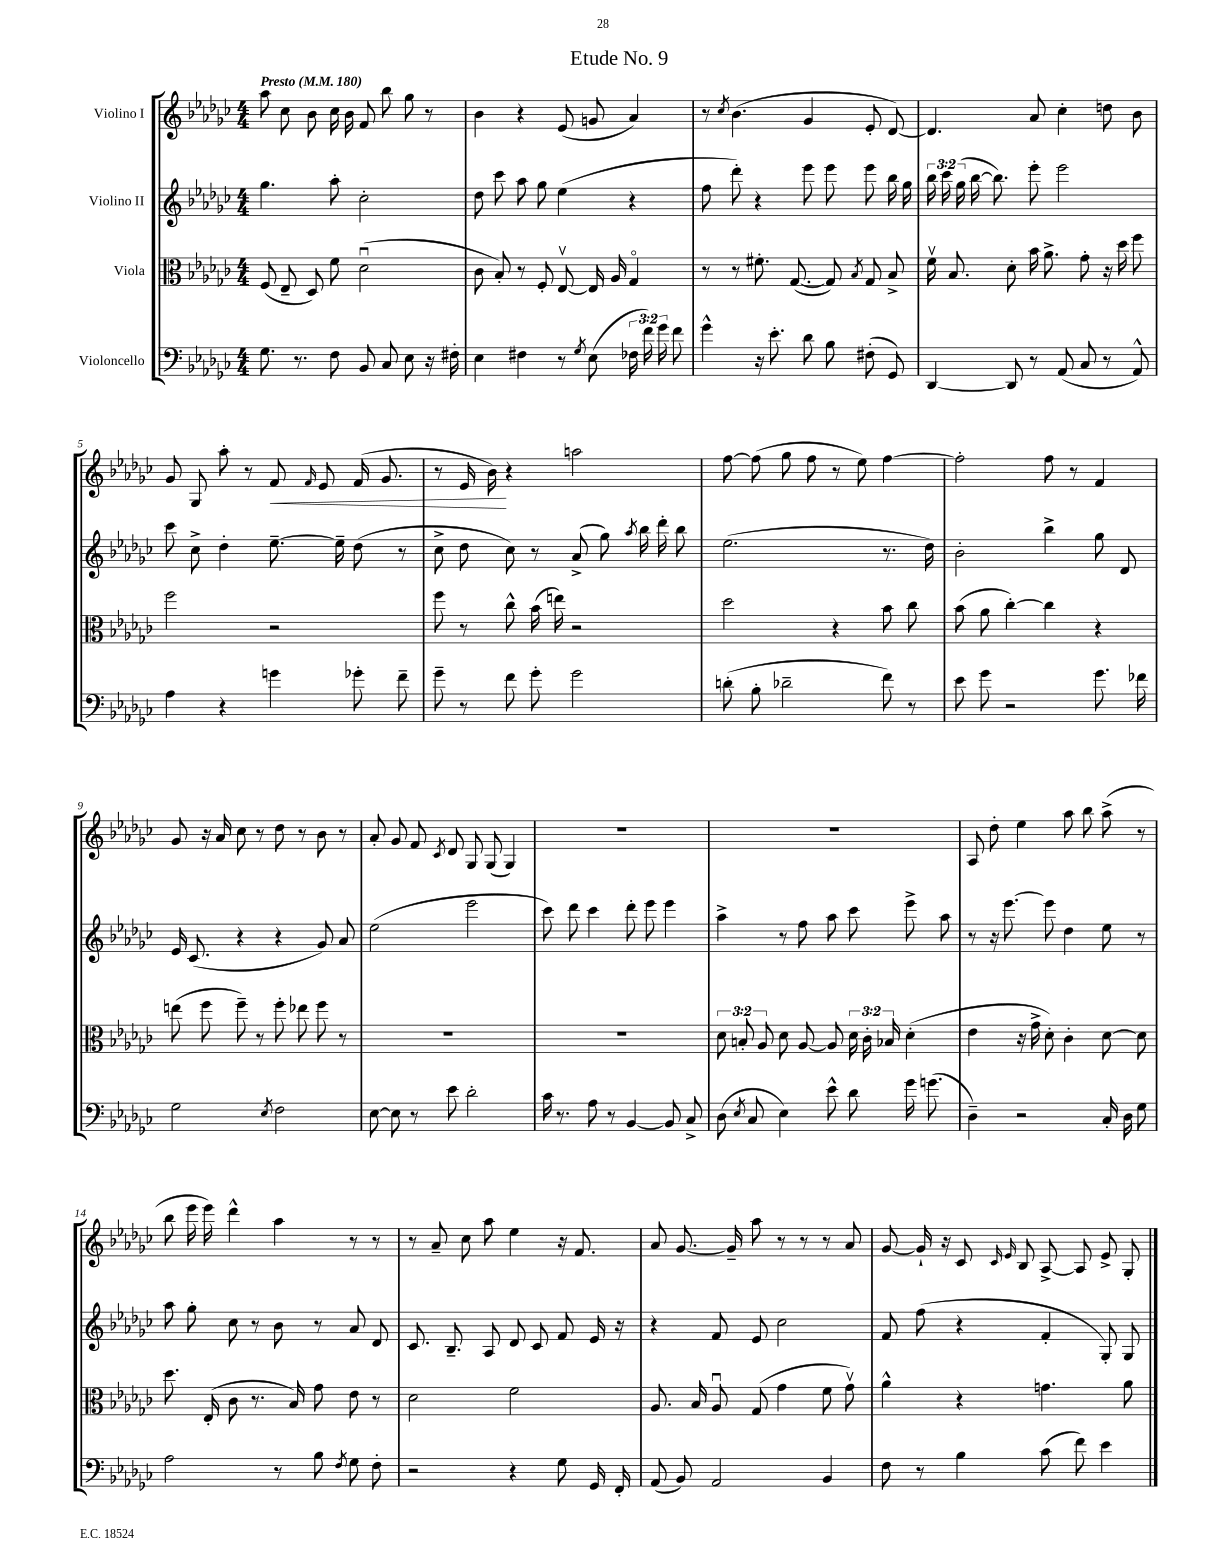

**kern	**kern	**kern	**kern	**dynam
*part4	*part3	*part2	*part1	*part1
*staff4	*staff3	*staff2	*staff1	*staff1
*I"Violoncello	*I"Viola	*I"Violino II	*I"Violino I	*
*clefF4	*clefC3	*clefG2	*clefG2	*
*k[b-e-a-d-g-c-]	*k[b-e-a-d-g-c-]	*k[b-e-a-d-g-c-]	*k[b-e-a-d-g-c-]	*
*M4/4	*M4/4	*M4/4	*M4/4	*
*MM180	*MM180	*MM180	*MM180	*
=1	=1	=1	=1	=1
!	!	!	!LO:TX:a:B:t=Presto	!
8.G-\	(8F/	4.gg-\	8aa-\	.
.	8E-~/	.	8cc-\	.
8.r	.	.	.	.
.	8D-/)	.	8b-\	.
8F\	8f\	8aa-'\	16cc-\	.
.	.	.	16b-\	.
8BB-/	(2d-u\	2cc-'\	8f/	.
8C-/	.	.	8bb-\	.
8E-\	.	.	8gg-\	.
16r	.	.	8r	.
16F#X'\	.	.	.	.
=2	=2	=2	=2	=2
4E-\	8c-\	8dd-\	4b-\	.
.	8B-'/)	8ccc-\	.	.
4F#X\	8r	8aa-\	4r	.
.	8F'/	8gg-\	.	.
8r	[8E-v/	(4ee-\	(8e-/	.
8qG-/	.	.	.	.
(8E-\	16E-/]	.	8gn/	.
.	16A-/	.	.	.
24F-X\	4G-/	4r	4a-/)	.
24f\)	.	.	.	.
24g-\	.	.	.	.
8f\	.	.	.	.
=3	=3	=3	=3	=3
4g-^^\	8r	8ff\	8r	.
.	.	.	8qcc-/	.
.	8r	8ddd-'\)	(4.b-\	.
16r	8.f#X'\	4r	.	.
8.e-'\	.	.	.	.
.	([8.G-/	.	.	.
8d-\	.	8eee-\	4g-/	.
8B-\	8G-/])	8eee-\	.	.
.	8qB-/	.	.	.
(8F#X'\	8G-/	8eee-\	8e-'/	.
8GG-/)	8B-^/	16bb-\	[8d-/)	.
.	.	16gg-\	.	.
=4	=4	=4	=4	=4
[4DD-/	16fv\	24bb-\	4.d-/]	.
.	.	24ccc-\	.	.
.	8.B-/	.	.	.
.	.	(24gg-\	.	.
.	.	[16bb-\	.	.
.	.	8.bb-\])	.	.
8DD-/]	8d-'\	.	.	.
8r	16b-\	8eee-'\	8a-/	.
.	8.a-^\	.	.	.
(8AA-/	.	2eee-\	4cc-'\	.
8C-/	8g-'\	.	.	.
8r	16r	.	8ddn\	.
.	16dd-\	.	.	.
8AA-^^/)	8ff\	.	8b-\	.
!!LO:LB:g=z
=5	=5	=5	=5	=5
4A-\	2ff\	8ccc-\	8g-/	.
.	.	8cc-^\	8G-/	.
4r	.	4dd-'\	8aa-'\	.
.	.	.	8r	.
!	!	!	!	!LO:HP:b
4gn\	2r	[8.ee-~\	8f/	<
.	.	.	16qqf/	.
.	.	.	8e-/	.
.	.	16ee-~\]	.	.
8g-X'\	.	(8dd-\	(16f/	.
.	.	.	8.g-/	.
8f~\	.	8r	.	.
=6	=6	=6	=6	=6
8g-~\	8ff\	8cc-^\	8r	.
8r	8r	8dd-\	16e-/	.
.	.	.	16b-\)	.
8f\	8cc-^^\	8cc-\)	4r	[
8g-'\	(16b-\	8r	.	.
.	16een\)	.	.	.
2g-\	2r	(8a-^/	2aan\	.
.	.	8gg-\)	.	.
.	.	8qaa-/	.	.
.	.	16bb-\	.	.
.	.	16ddd-'\	.	.
.	.	8bb-\	.	.
=7	=7	=7	=7	=7
(8dn'\	2dd-\	(2.ee-\	[8ff\	.
8B-'\	.	.	(8ff\]	.
2d-X~\	.	.	8gg-\	.
.	.	.	8ff\	.
.	4r	.	8r	.
.	.	.	8ee-\)	.
8f\)	8b-\	8.r	[4ff\	.
8r	8cc-\	.	.	.
.	.	16dd-\)	.	.
=8	=8	=8	=8	=8
8e-\	(8b-\	2b-'\	2ff'\]	.
8g-\	8a-\	.	.	.
2r	[4cc-'\)	.	.	.
.	4cc-\]	4bb-^\	8ff\	.
.	.	.	8r	.
8.g-\	4r	8gg-\	4f/	.
.	.	8d-/	.	.
16f-X\	.	.	.	.
!!LO:LB:g=z
=9	=9	=9	=9	=9
2G-\	(8een\	16e-/	8g-/	.
.	.	(8.c-/	.	.
.	8ff\	.	16r	.
.	.	.	16a-/	.
.	8ff~\)	4r	8cc-\	.
.	8r	.	8r	.
8qE-/	.	.	.	.
2F\	8ff'\	4r	8dd-\	.
.	8ee-X\	.	8r	.
.	8ff\	8g-/)	8b-\	.
.	8r	8a-/	8r	.
=10	=10	=10	=10	=10
[8E-\	1r	(2ee-\	8a-'/	.
8E-\]	.	.	8g-/	.
8r	.	.	8f/	.
.	.	.	8qc-/	.
8e-\	.	.	8d-/	.
2d-'\	.	2eee-\	8G-/	.
.	.	.	(8G-/	.
.	.	.	4G-/)	.
=11	=11	=11	=11	=11
16c-\	1r	8ccc-\)	1r	.
8.r	.	.	.	.
.	.	8ddd-\	.	.
8A-\	.	4ccc-\	.	.
8r	.	.	.	.
[4BB-/	.	8ddd-'\	.	.
.	.	8eee-\	.	.
8BB-/]	.	4eee-\	.	.
8C-^/	.	.	.	.
=12	=12	=12	=12	=12
(8D-\	12d-\	4aa-^\	1r	.
.	12Bn'/	.	.	.
8qE-/	.	.	.	.
8C-/	.	.	.	.
.	12A-/	.	.	.
4E-\)	8d-\	8r	.	.
.	[8A-/	8ff\	.	.
8e-^^\	8A-/]	8aa-\	.	.
8d-\	24d-\	8ccc-\	.	.
.	24c-'\	.	.	.
.	24B-X/	.	.	.
16g-\	(4d-'\	8eee-^\	.	.
(8.gn\	.	.	.	.
.	.	8aa-\	.	.
=13	=13	=13	=13	=13
4D-~\)	4e-\	8r	8A-/	.
.	.	16r	8dd-'\	.
.	.	[8.eee-\	.	.
2r	16r	.	4ee-\	.
.	16g-^\	.	.	.
.	8d-'\)	8eee-\]	.	.
.	4c-'\	4dd-\	8aa-\	.
.	.	.	8bb-\	.
16C-'/	[8d-\	8ee-\	(8aa-^\	.
16D-\	.	.	.	.
8G-\	8d-\]	8r	8r	.
!!LO:LB:g=z
=14	=14	=14	=14	=14
2A-\	8.dd-\	8aa-\	8bb-\	.
.	.	8gg-'\	16eee-\	.
.	(16E-'/	.	16eee-\)	.
.	8c-\	8cc-\	4ddd-^^\	.
.	8.r	8r	.	.
8r	.	8b-\	4aa-\	.
.	16B-/)	.	.	.
8B-\	8g-\	8r	.	.
8qF/	.	.	.	.
8G-\	8e-\	8a-/	8r	.
8F'\	8r	8d-/	8r	.
=15	=15	=15	=15	=15
2r	2d-\	8.c-/	8r	.
.	.	.	8a-~/	.
.	.	8.B-~/	.	.
.	.	.	8cc-\	.
.	.	8A-/	8aa-\	.
4r	2f\	8d-/	4ee-\	.
.	.	8c-/	.	.
8G-\	.	8f/	16r	.
.	.	.	8.f/	.
16GG-/	.	16e-/	.	.
16FF'/	.	16r	.	.
=16	=16	=16	=16	=16
(8AA-/	8.A-/	4r	8a-/	.
8BB-/)	.	.	[8.g-/	.
.	16B-/	.	.	.
2AA-/	8A-u/	8f/	.	.
.	.	.	16g-~/]	.
.	(8G-/	8e-/	8aa-\	.
.	4g-\	2cc-\	8r	.
.	.	.	8r	.
4BB-/	8f\	.	8r	.
.	8g-v\)	.	8a-/	.
=17	=17	=17	=17	=17
8F\	4a-^^\	8f/	[8g-/	.
8r	.	(8ff\	16g-`/]	.
.	.	.	16r	.
4B-\	4r	4r	8c-/	.
.	.	.	16qqc-/	.
.	.	.	16qqe-/	.
.	.	.	8B-/	.
(8c-\	4.gn\	4f'/	[8A-^/	.
8f\)	.	.	8A-/]	.
4e-\	.	8G-'/)	8e-^/	.
.	8a-\	8G-/	8G-'/	.
==	==	==	==	==
*-	*-	*-	*-	*-
